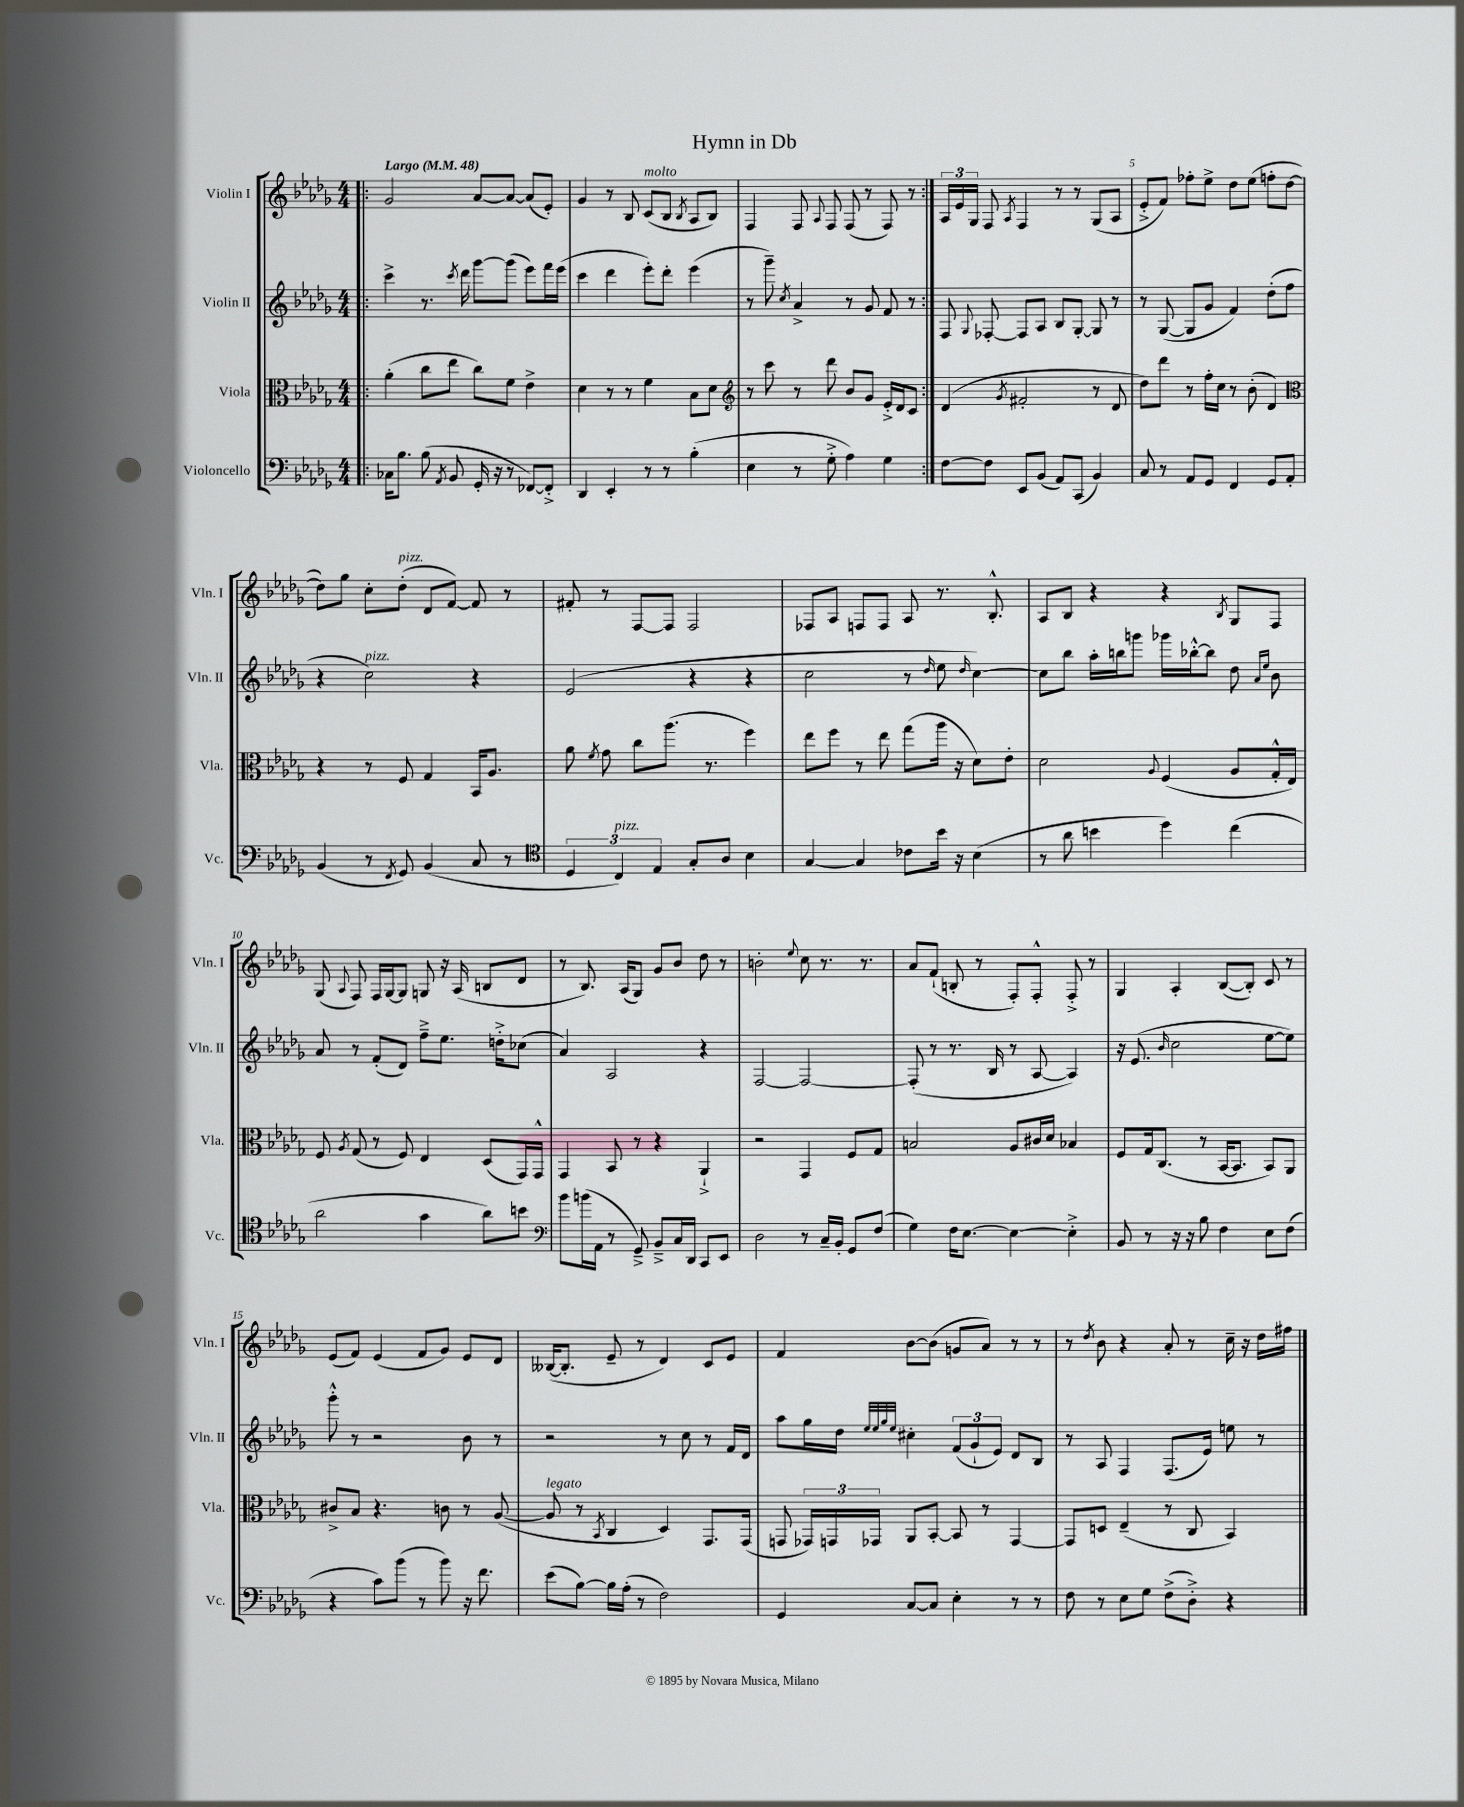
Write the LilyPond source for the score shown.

\header { title = "Hymn in Db" }
<<
\new StaffGroup <<
\new Staff = "s0" \with { instrumentName = "Violin I" shortInstrumentName = "Vln. I" } {
    \clef treble \key des \major \numericTimeSignature \time 4/4 \tempo "Largo" 4 = 48
    \autoBeamOff \repeat volta 2 { \bar ".|:" ges'2 aes'8[~ aes'8]~ aes'8[( ees'8]-.) |
    ges'4 r8 bes8 c'8[^\markup { \italic "molto" }( bes8] \acciaccatura { bes8 } aes8[ bes8]) |
    f4 f8 \appoggiatura { aes8 } f8 f8( r8 f8) r8 | }
    \tuplet 3/2 { aes16[ ees'16 ges16] } f8 \acciaccatura { aes8 } f4 r8 r8 ges8[( aes8] |
    ees'8[-.-> f'8]) fes''8[-. ees''8]-> des''8[ ees''8]( f''8[-. des''8]~ |
    des''8[) ges''8] c''8[-. des''8]-.^\markup { \italic "pizz." }( des'8[ f'8]~) f'8 r8 |
    fis'8-. r8 f8[~ f8] f2 |
    fes8[ aes8] f8[ f8] aes8 r8. bes8.-.-^ |
    aes8[ bes8] r4 r4 \acciaccatura { bes8 } ges8[ f8] |
    ges8( \appoggiatura { aes8 } f8) f16[ ges16~ ges8] g8 r16 aes16( b8[ des'8] |
    r8 bes8.) aes16[( ges8]) ges'8[ bes'8] des''8 r8 |
    b'2-. \appoggiatura { ees''8 } c''8 r8. r8. |
    aes'8[ f'8]-!( b8-. r8 f8[-.) f8]-.-^ f8-.-> r8 |
    ges4 aes4-. bes8[~( bes8]-.) c'8 r8 |
    ees'8[( f'8]) ees'4( f'8[ ges'8]) ees'8[ des'8] |
    beses16[~( beses8.]-. ees'8-- r8 des'4) c'8[ ees'8] |
    f'4 bes'8[~ bes'8]( g'8[ aes'8]) r8 r8 |
    r8 \acciaccatura { des''8 } bes'8 r4 aes'8-. r8 c''16-- r16 des''16[ fis''16] \bar "|." |
}
\new Staff = "s1" \with { instrumentName = "Violin II" shortInstrumentName = "Vln. II" } {
    \clef treble \key des \major \numericTimeSignature \time 4/4
    \autoBeamOff \repeat volta 2 { \bar ".|:" c'''4-> r8. \acciaccatura { c'''8 } des'''16 ges'''8[~ ges'''8]( ees'''8[) f'''16 ees'''16]( |
    c'''4 des'''4 ees'''8[-.) des'''8]-. ees'''4( |
    r8 ges'''8--) \acciaccatura { c''8 } aes'4-> r8 ges'8 f'8 r8 | }
    f8 \appoggiatura { ges8 } fes8~-. fes8[ aes8] bes8[ ges8]~-. ges8 r8 |
    r8 ges8~( ges8[ ges'8] f'4) des''8[-.( f''8] |
    r4 c''2^\markup { \italic "pizz." }) r4 |
    ees'2( r4 r4 |
    c''2 r8 \grace { des''16 } ees''8 \grace { des''16 } c''4~) |
    c''8[ bes''8] aes''16[-. b''16 g'''8] ges'''16[ bes''16~-.-^ bes''8] des''8 \grace { aes'16[ ees''16] } bes'8 |
    aes'8 r8 f'8[-.( des'8]) f''8[---> ees''8.] d''16[-.-> ces''8]( |
    aes'4) aes2 r4 |
    f2~ f2~ |
    f8-.( r8 r8. bes16 r8 aes8~ aes4) |
    r16 ees'8.( \grace { bes'16 } c''2 ees''8[~ ees''8]) |
    ges'''8-.-^ r8 r2 bes'8 r8 |
    r2 r8 c''8 r8 f'16[ des'16] |
    aes''8[ ges''16 des''16] \grace { ees''32[ ees''32 ges''32 ees''32] } cis''4-. \tuplet 3/2 { f'8[( ges'8-! ees'8]) } des'8[ bes8] |
    r8 aes8 f4 f8.[( ees'16]) e''8 r8 \bar "|." |
}
\new Staff = "s2" \with { instrumentName = "Viola" shortInstrumentName = "Vla." } {
    \clef alto \key des \major \numericTimeSignature \time 4/4
    \autoBeamOff \repeat volta 2 { \bar ".|:" aes'4-.( c''8[ ees''8] c''8[) f'8] ees'4-> |
    des'4 r8 r8 f'4 bes8[ des'8] |
    \clef treble r8 c'''8 r8 des'''8 bes'8[ ges'8] ees'16[-.-> des'16 c'8] | }
    des'4( \acciaccatura { ges'8 } fis'2-. r8 des'8 |
    des''8[) des'''8] r8 f''16[-. c''16] r8 bes'8-.( des'4) |
    \clef alto r4 r8 f8 ges4 bes,16[ aes8.] |
    aes'8 \acciaccatura { f'8 } ges'8 c''8[ aes''8.]( r8. f''4) |
    ees''8[ f''8] r8 ees''8 ges''8[( aes''16] r16 des'8[) ees'8]-. |
    des'2 \appoggiatura { aes8 } f4( aes8[ ges16-.-^ ees16]) |
    f8 \acciaccatura { aes8 } ges8( r8 f8) ees4 des8[( ges,16) ges,16]-^ |
    ges,4 bes,8 r8 r4 aes,4-!-> |
    r2 ges,4 f8[ ges8] |
    b2 aes8[ cis'16 des'16] bes4 |
    f8[ ges16 c8.]( r8 bes,16[~ bes,8.] bes,8[) aes,8] |
    cis'8[-> bes8] r4. c'8 r8 aes8~( |
    aes8^\markup { \italic "legato" } r8 \acciaccatura { bes,8 } c4 des4) ges,8.[ ges,16]( |
    g,8 \tuplet 3/2 { ges,16[) g,16 ges,16] } aes,8[ bes,8]~-. bes,8 r8 ges,4~ |
    ges,8[ d8] ees4--( r8 c8 bes,4) \bar "|." |
}
\new Staff = "s3" \with { instrumentName = "Violoncello" shortInstrumentName = "Vc." } {
    \clef bass \key des \major \numericTimeSignature \time 4/4
    \autoBeamOff \repeat volta 2 { \bar ".|:" ces16[ bes8.] bes8( \acciaccatura { aes,8 } bes,8 ges,16-. r16 r8 fes,8[~) fes,8]-.-> |
    des,4 ees,4-. r8 r8 bes4-.( |
    ees4 r8 ges8-.-> aes4) ges4 | }
    f8[~ f8] ees,8[ bes,8]( aes,8[) c,8]( bes,4) |
    c8 r8 aes,8[ ges,8] f,4 ges,8[ aes,8]-. |
    bes,4( r8 \acciaccatura { f,8 } ges,8) bes,4( c8 r8 |
    \clef tenor \tuplet 3/2 { des4 c4^\markup { \italic "pizz." }) ees4 } ges8[-. aes8] bes4 |
    ges4~ ges4 ces'8[ bes'16] r16 bes4( |
    r8 aes'8 b'4 des''4) c''4( |
    aes'2 ges'4 aes'8[) b'8] |
    \clef bass bes'8[ b'16( aes,16] r8 ges,8--->) bes,8[---> c16 des,16] c,8[ ees,8] |
    des2 r8 c16[-- bes,16]-. ges,8[ f8]( |
    ges4) f16[ ees8.]~ ees4~ ees4-.-> |
    bes,8 r8 r16 r16 bes8 f4 ees8[ f8]( |
    r4 c'8[) bes'8]( r8 bes'8) r16 f'8. |
    ees'8[( bes8]~) bes16[ aes16]-.( r8 f2) |
    ges,4 c8[~ c8] ees4-. r8 r8 |
    f8 r8 ees8[ ges8] f8[->( des8]-.->) r4 \bar "|." |
}
>>
>>
\layout { \context { \Score \override BarNumber.break-visibility = ##(#f #t #t) barNumberVisibility = #(every-nth-bar-number-visible 5) } }
